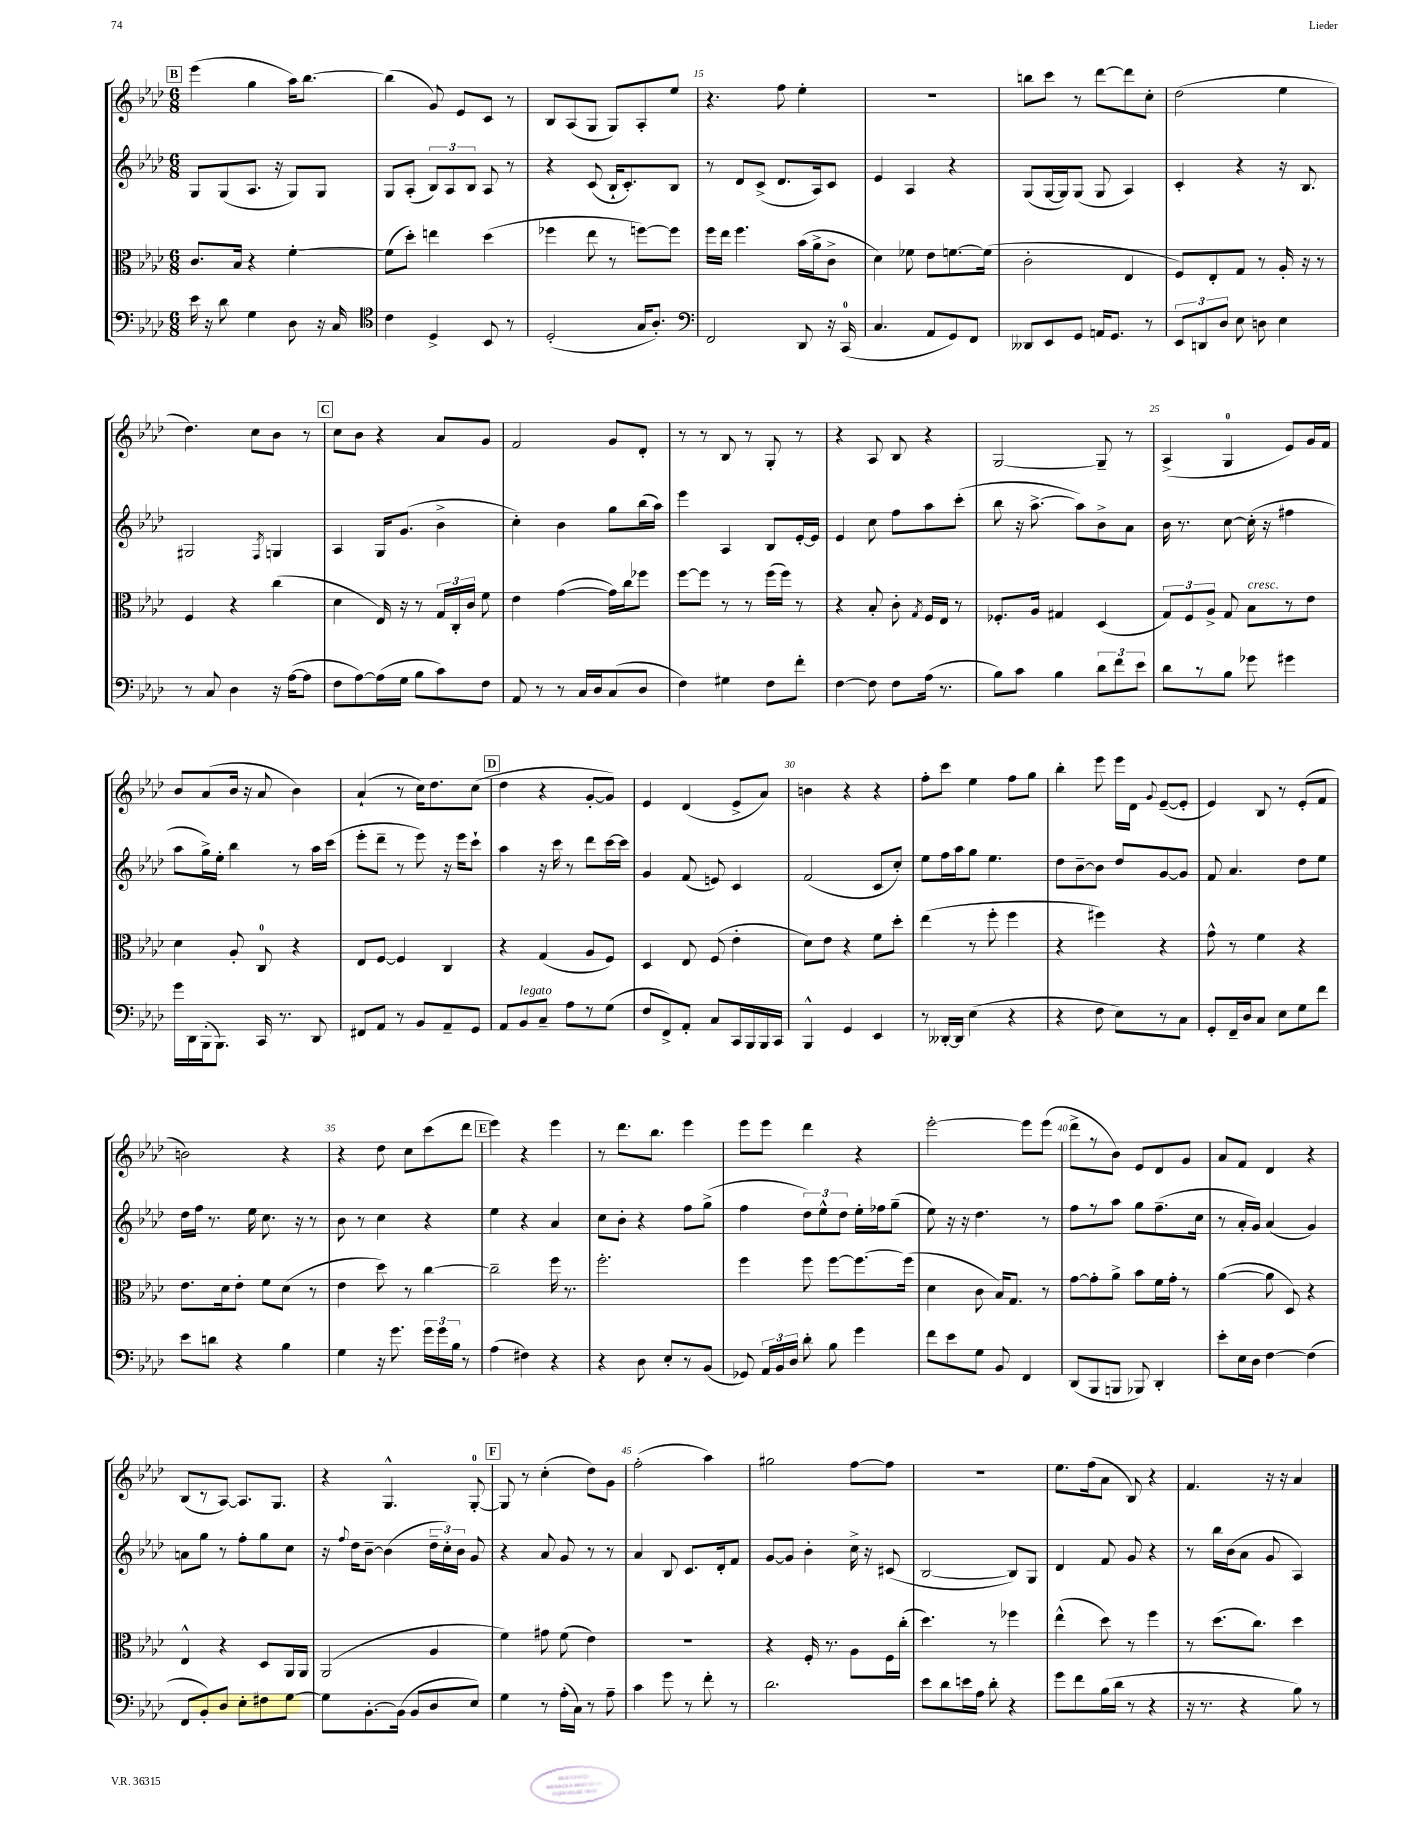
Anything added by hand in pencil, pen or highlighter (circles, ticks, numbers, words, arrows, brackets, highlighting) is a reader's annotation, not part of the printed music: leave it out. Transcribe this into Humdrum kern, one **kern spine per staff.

**kern	**kern	**kern	**kern
*staff4	*staff3	*staff2	*staff1
*clefF4	*clefC3	*clefG2	*clefG2
*k[b-e-a-d-]	*k[b-e-a-d-]	*k[b-e-a-d-]	*k[b-e-a-d-]
*M6/8	*M6/8	*M6/8	*M6/8
16e-	8.c	8G	(4eee-
16r	.	.	.
8d-	.	(8G	.
.	16B-	.	.
4G	4r	8.A-	4gg
.	.	16r	.
8D-	[4f'	8G)	16aa-)
.	.	.	[8.bb-
16r	.	8G	.
16C	.	.	.
=	=	=	=
*clefC4	*	*	*
4c	(8f]	8G	(4bb-]
.	8dd-')	(8A-'	.
4D-^	4ee	12B-)	8g)
.	.	12A-	.
.	.	.	8e-
.	.	12B-	.
8BB-	(4dd-	8A-	8c
8r	.	8r	8r
=	=	=	=
(2D-'	4ff-	4r	8B-
.	.	.	(8A-
.	8ee-	(8c	8G
.	8r	16B-`	8G)
.	.	8.c')	.
16G	[8ff)	.	8A-'
8.A-')	.	.	.
.	8ff]	8B-	8ee-
=	=	=	=
*clefF4	*	*	*
2FF	16ff	8r	4.r
.	16ee-	.	.
.	4.ff	8d-	.
.	.	(8c^	.
.	.	8.d-	8ff
8DD-	(16b-	.	4ee-'
.	16a-^	16A-)	.
16r	8c^	8c	.
(16CC	.	.	.
=	=	=	=
4.C	4d-)	4e-	2.r
.	8f-	4A-	.
8AA-	8e-	.	.
8GG)	[8.f	4r	.
8FF	.	.	.
.	(16f]	.	.
=	=	=	=
8DD--	2c'	(8G	8bb
8EE-	.	[16G	8ccc
.	.	16G])	.
8GG	.	(8G	8r
16AA	.	8G	[8ddd-
8.GG	.	.	.
.	4E-	4A-)	8ddd-]
8r	.	.	8cc'
=	=	=	=
12EE-	8F)	4c'	(2dd-
12DD	.	.	.
.	8E-'	.	.
12D-	.	.	.
8E-	8G	4r	.
8D	8r	.	.
4E-	16A-'	16r	4ee-
.	16r	8.B-	.
.	8r	.	.
=	=	=	=
8r	4F	2G#	4.dd-)
8C	.	.	.
4D-	4r	.	.
.	.	.	8cc
.	.	8qF	.
16r	(4cc	4G	8b-
([16A-	.	.	.
8A-]	.	.	8r
=	=	=	=
8F	4d-	4A-	8cc
[8A-)	.	.	8b-
(16A-]	16E-)	16G	4r
16G	16r	(8.g	.
8B-	8r	.	.
8c)	24G	4b-^	8a-
.	24C'	.	.
.	24c	.	.
8F	8f	.	8g
=	=	=	=
8AA-	4e-	4cc')	2f
8r	.	.	.
8r	([4g	4b-	.
16C	.	.	.
16D-	.	.	.
(8C	16g])	8gg	8g
.	16cc	.	.
8D-	8ff-	(16bb-	8d-'
.	.	16aa-)	.
=	=	=	=
4F)	[8ff	4eee-	8r
.	8ff]	.	8r
4G#	8r	4A-	8B-
.	8r	.	8r
8F	(16ff	8B-	8G'
.	16ff)	.	.
8f'	8r	[16e-'	8r
.	.	16e-]	.
=	=	=	=
[4F	4r	4e-	4r
8F]	8B-'	8cc	8A-
8F	8c'	8ff	8B-
.	8qG	.	.
(16A-	16F	8aa-	4r
8.r	16E-	.	.
.	8r	(8ccc'	.
=	=	=	=
8B-)	8.F-'	8bb-	[2G
8c	.	16r	.
.	16A-	[8.aa-^	.
4B-	4G#	.	.
.	.	8aa-])	.
12d-	(4D-	8b-^	8G~]
12f	.	.	.
.	.	8a-	8r
12e-	.	.	.
=	=	=	=
8d-	12G)	16b-	(4A-^
.	.	8.r	.
.	12F	.	.
8r	.	.	.
.	12A-^	.	.
8B-	8G	[8cc	4G
8g-	8B-	(16cc']	.
.	.	16r	.
4g#	8r	4ff#	8e-)
.	8e-	.	16g
.	.	.	16f
=	=	=	=
16g	4d-	8aa-	8b-
16DD-	.	.	.
(16BBB-'	.	16gg^)	(8a-
8.BBB-)	.	16ee-'	.
.	8A-'	4bb-	16b-
.	.	.	16r
16CC	8C	.	8a-
8.r	.	.	.
.	4r	8r	4b-)
8DD-	.	16aa-	.
.	.	(16ccc	.
=	=	=	=
8FF#	8E-	8eee-'	(4a-`
8AA-	[8F	8ddd-~	.
8r	4F]	8r	8r
8BB-	.	8eee-)	16cc)
.	.	.	8.dd-
8AA-~	4C	16r	.
.	.	16eee-	.
8GG	.	8ccc`	(8cc
=	=	=	=
8AA-	4r	4aa-	4dd-
8BB-	.	.	.
8C~	(4G	16r	4r
.	.	16ccc	.
8A-	.	8r	.
8r	8A-	8ddd-	[8g'
(8G	8F)	[16ccc	8g])
.	.	16ccc]	.
=	=	=	=
8F	4D-	4g	4e-
8FF^)	.	.	.
8AA-'	8E-	(8f	(4d-
8C	(8F	8e)	.
16CC	4e-'	4c	8e-^
16BBB-	.	.	.
16BBB-	.	.	8a-)
16CC	.	.	.
=	=	=	=
4BBB-^^	8d-)	(2f	4b
.	8e-	.	.
4GG	4r	.	4r
4EE-	8f	8c	4r
.	8dd-'	8cc')	.
=	=	=	=
8r	(4ee-	8ee-	8ff'
[16DD--'	.	16ff	8ccc
16DD--]	.	16aa-	.
(4E-	8r	8gg	4ee-
.	8ff'	4.ee-	.
4r	4ff	.	8ff
.	.	.	8gg
=	=	=	=
4r	4r	8dd-	4bb-'
.	.	[8b-~	.
8F	4ff#)	8b-]	8eee-
8E-)	.	8dd-	16eee-
.	.	.	16d-
.	.	.	8qqg
8r	4r	[8g	([8e-~
8C	.	8g]	8e-']
=	=	=	=
8GG'	8g^^	8f	4e-)
16FF~	8r	4.a-	.
16D-	.	.	.
8C	4f	.	8B-
8E-	.	.	8r
8G	4r	8dd-	(8e-'
8f	.	8ee-	8f
=	=	=	=
8e-	8.e-	16dd-	2b)
.	.	16ff	.
8d	.	8.r	.
.	16d-	.	.
4r	8e-'	.	.
.	.	16ee-	.
.	8f	8.cc	.
4B-	(8d-	.	4r
.	.	16r	.
.	8r	8r	.
=	=	=	=
4G	4e-	8b-	4r
.	.	8r	.
16r	8dd-)	4cc	8dd-
8.g	.	.	.
.	8r	.	8cc
24g	[4cc	4r	(8ccc
24g	.	.	.
24B-	.	.	.
8r	.	.	8ddd-
=	=	=	=
(4A-	2cc~]	4ee-	4eee-)
4F#)	.	4r	4r
4r	16ff	4a-	4eee-
.	8.r	.	.
=	=	=	=
4r	2.ff'	8cc	8r
.	.	8b-'	8.ddd-
8D-	.	4r	.
.	.	.	8.bb-
8E-'	.	.	.
8r	.	8ff	4eee-
(8BB-	.	(8gg^	.
=	=	=	=
8GG-)	4ff	4ff	8eee-
24AA-	.	.	8eee-
24BB-	.	.	.
24D-	.	.	.
8d-'	8ff	12dd-)	4ddd-
.	.	12ee-^^	.
8B-	[8ff	.	.
.	.	12dd-	.
4g	8.ff_	16ee-'	4r
.	.	16ff-	.
.	.	(8gg~	.
.	(16ff]	.	.
=	=	=	=
8f	4d-	8ee-)	[2eee-'
8e-	.	16r	.
.	.	16r	.
8G	8c	4.dd-	.
8BB-	16B-)	.	.
.	8.G	.	.
4FF	.	.	8eee-]
.	8r	8r	(8eee-
=	=	=	=
(8DD-	[8g	8ff	8ddd-^
8BBB-	8g']	8r	8r
8BBB	8a-^	8aa-	8b-)
8BBB-)	8b-	8gg	8e-
4DD-'	16f	(8.ff~	8d-
.	16g'	.	.
.	8r	.	8g
.	.	16cc	.
=	=	=	=
8e-'	([4a-	8r	8a-
16E-	.	16a-'	8f
16D-	.	16g)	.
[4F	8a-]	(4a-	4d-
.	8D-)	.	.
(4F]	4r	4g)	4r
=	=	=	=
8FF	4E-^^	8a	(8B-
8BB-')	.	8gg	8r
8D-	4r	8r	[8A-)
8E-'	.	8ff'	8.A-]
8F#	8D-	8gg	.
.	.	.	8.G
[8G	16AA-	8cc	.
.	16AA-	.	.
=	=	=	=
8G]	(2AA-	16r	4r
.	.	8qqff	.
.	.	16dd-	.
[8.BB-'	.	[8b-~	.
.	.	(4b-]	4.G^^
(16BB-]	.	.	.
8BB-	.	.	.
8D-	4A-	24dd-~	.
.	.	24cc')	.
.	.	24b-	.
8E-)	.	8g	[8G'
=	=	=	=
4G	4f)	4r	8G]
.	.	.	8r
8r	8g#	8a-	(4cc'
(16A-'	(8f	8g	.
16C)	.	.	.
8r	4e-)	8r	8dd-)
8A-~	.	8r	8g
=	=	=	=
4c	2.r	4a-	(2ff'
8g	.	8B-	.
8r	.	8.c	.
8f'	.	.	4aa-)
.	.	16d-'	.
8r	.	8f	.
=	=	=	=
2.d-	4r	[8g	2gg#
.	.	8g]	.
.	16F'	4b-'	.
.	8.r	.	.
.	8A-	16cc^	[8ff
.	.	16r	.
.	16F	(8c#	8ff]
.	(16cc'	.	.
=	=	=	=
8e-	4.dd-)	[2B-	2.r
8d-	.	.	.
16e	.	.	.
16A-	.	.	.
8d-'	8r	.	.
4r	4ff-	8B-])	.
.	.	8G	.
=	=	=	=
8g	(4ee-^^	4d-	8.ee-
8f	.	.	.
.	.	.	(16ff
(16B-	8dd-)	8f	8a-
16d-	.	.	.
8r	8r	8g	8B-)
4r	4ff	4r	4r
=	=	=	=
16r	8r	8r	4.f
8.r	.	.	.
.	(8.dd-	16bb-	.
.	.	(16b-	.
4r	.	8a-	.
.	8.cc)	.	.
.	.	8g	16r
.	.	.	16r
8B-)	4dd-	4A-)	4a-
8r	.	.	.
==	==	==	==
*-	*-	*-	*-
